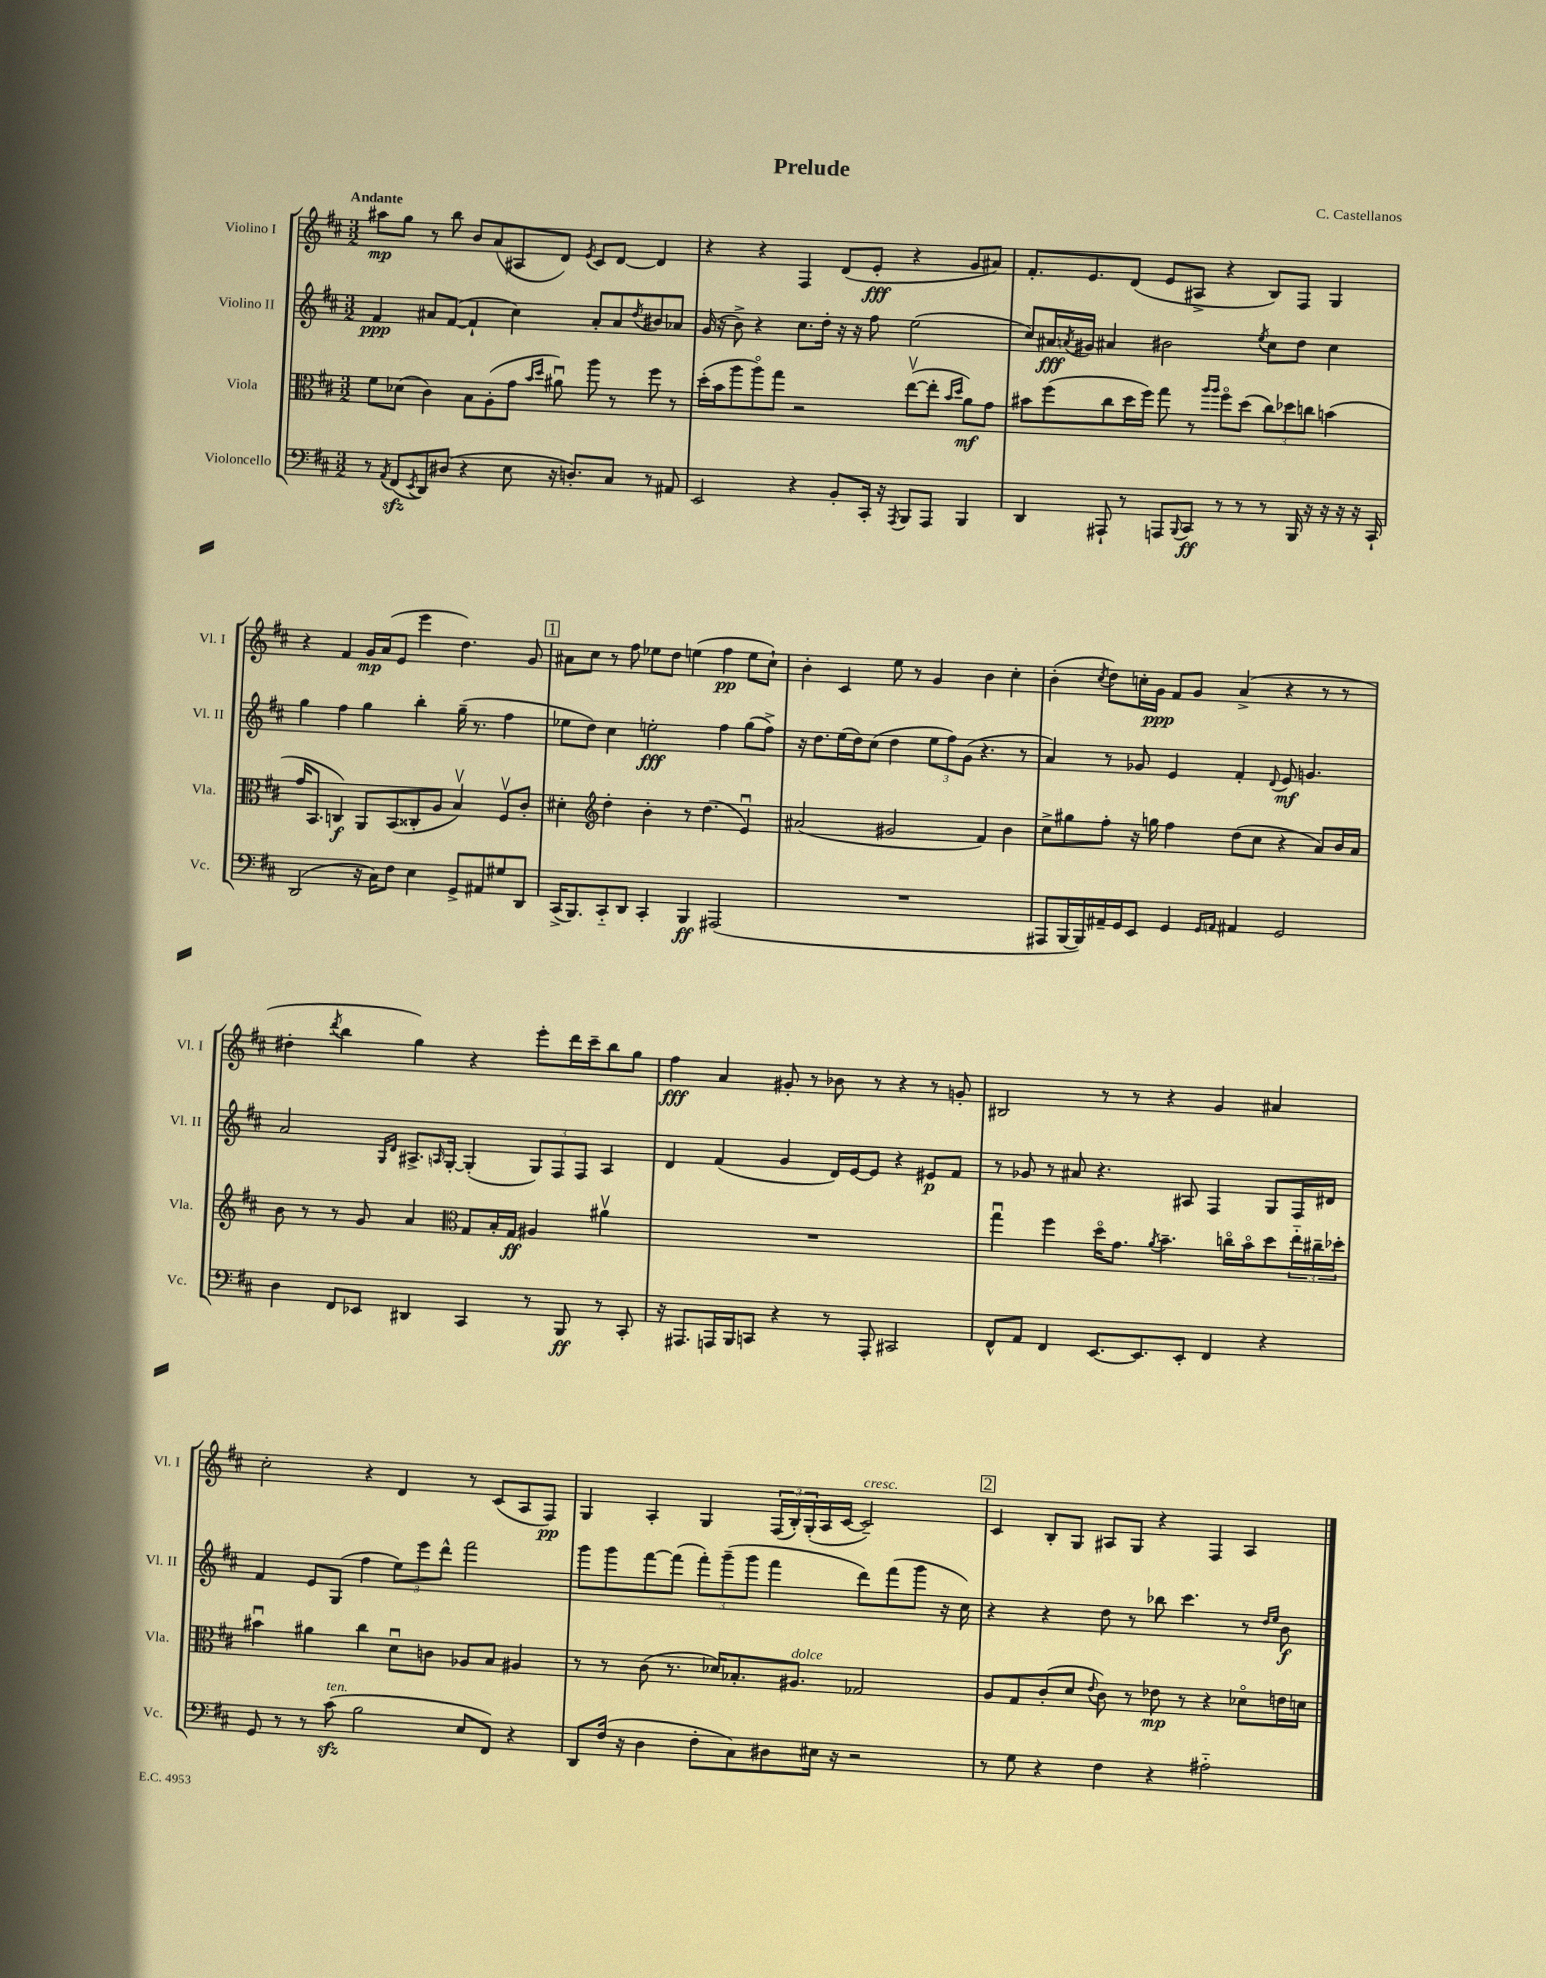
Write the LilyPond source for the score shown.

\header { title = "Prelude" composer = "C. Castellanos" }
<<
\new StaffGroup <<
\new Staff = "s0" \with { instrumentName = "Violino I" shortInstrumentName = "Vl. I" } {
    \clef treble \key d \major \numericTimeSignature \time 3/2 \tempo "Andante"
    ais''8\mp g''8 r8 b''8 b'8 a'8( ais8 d'8) \acciaccatura { e'8 } cis'8 d'8~ d'4 |
    r4 r4 fis4 d'8( e'8-.\fff r4 g'8 ais'8) |
    fis'8.-. e'8. d'8( e'8 ais8-> r4 b8) fis8 g4 |
    r4 fis'4 g'16\mp a'16( e'8 e'''4 d''4.) g'8 |
    \mark \markup { \box "1" } ais'8 cis''8 r8 fis''8 ees''8 d''8 e''4( fis''4\pp e''8 cis''8-!) |
    b'4-. cis'4 e''8 r8 g'4 b'4 cis''4-. |
    b'4-.( \acciaccatura { cis''8 } d''8) c''16-. g'16\ppp fis'8 g'8 a'4->( r4 r8 r8 |
    dis''4-. \acciaccatura { d'''8 } b''4 g''4) r4 e'''8-. d'''16 cis'''16-- b''8 g''8 |
    fis''4\fff a'4 gis'8-. r8 bes'8 r8 r4 r8 g'8-. |
    bis2 r8 r8 r4 g'4 ais'4 |
    cis''2-. r4 d'4 r8 cis'8( a8 fis8\pp) |
    g4 a4-. g4 \tuplet 3/2 { fis16( b16-.) g16-.( } a16 cis'16~ cis'2--^\markup { \italic "cresc." }) |
    \mark \markup { \box "2" } cis'4 b8-. g8 ais8 g8 r4 fis4 ais4 \bar "|." |
}
\new Staff = "s1" \with { instrumentName = "Violino II" shortInstrumentName = "Vl. II" } {
    \clef treble \key d \major \numericTimeSignature \time 3/2
    fis'4\ppp ais'8 fis'8~( fis'4-! cis''4) ais'8-. ais'8 \acciaccatura { d''8 } bis'8 aes'8 |
    g'16( r16 b'8->) r4 cis''8. d''16-. r16 r16 fis''8 e''2( |
    cis''8) ais'16\fff \acciaccatura { a'8 } gis'16 ais'4 bis'2 \acciaccatura { e''8 } cis''8 d''8 cis''4 |
    g''4 fis''4 g''4 b''4-. g''16--( r8. fis''4 |
    \mark \markup { \box "1" } ees''8 d''8) cis''4 e''2-.\fff fis''4 g''8( fis''8->) |
    r16 d''8. e''16( d''16) cis''8( d''4 \tuplet 3/2 { e''8 fis''8) g'8( } r4. r8 |
    a'4) r8 ges'8 e'4 fis'4-. \appoggiatura { d'8 } e'8\mf g'4. |
    a'2 \grace { g16 d'16 } ais8.-> \grace { a16 } g16~-. g4-.( \tuplet 3/2 { g8) fis8 fis8 } a4 |
    d'4 fis'4( g'4 d'16) e'16~ e'8 r4 eis'8\p fis'8 |
    r8 ges'8 r8 ais'8 r4. ais8 fis4 g8 fis16 dis'16 |
    fis'4 e'8 g8( fis''4 \tuplet 3/2 { e''8) e'''8 d'''8-^ } fis'''2 |
    g'''8 g'''8 fis'''8~ fis'''8( \tuplet 3/2 { fis'''8-.) g'''8--( g'''8 } fis'''4 d'''8) fis'''8( g'''8 r16 cis''16) |
    \mark \markup { \box "2" } r4 r4 d''8 r8 bes''8 cis'''4. r8 \grace { d''16 e''16 } b'8\f \bar "|." |
}
\new Staff = "s2" \with { instrumentName = "Viola" shortInstrumentName = "Vla." } {
    \clef alto \key d \major \numericTimeSignature \time 3/2
    fis'8 des'8( cis'4) b8 a8-.( g'8 \grace { b'16 d''16 } ais'8\downbow) a''8 r8 fis''8 r8 |
    d''16-.( b'16 a''8 a''8\flageolet) g''8 r2 e''8~\upbow( e''8-. \grace { b'16 d''16 } a'8\mf) g'8 |
    bis'8 fis''8( cis''8 d''16 fis''16) g''8 r8 \grace { a''16 a''16 } fis''8\flageolet d''8( \tuplet 3/2 { cis''8) des''8 c''8 } b'4( |
    g'16 b,8. c4\f) a,8 b,8( cisis8-. a8 b4\upbow) fis8\upbow cis'8-. |
    \mark \markup { \box "1" } dis'4-. \clef treble d''4-. b'4-. r8 d''4.( e'4\downbow) |
    ais'2( gis'2 fis'4) b'4 |
    cis''8-> gis''8 fis''8-. r16 g''16 fis''4 d''8( cis''8 r4 a'8) b'16 a'16 |
    b'8 r8 r8 g'8 a'4 \clef alto g8 b16-. g16\ff ais4 ais'4\upbow |
    R1. |
    g''4\downbow fis''4 d''16\flageolet g'8. \acciaccatura { a'8 } b'4.-- c''16\flageolet b'16\flageolet d''8 \tuplet 3/2 { e''16-_ cis''16-- des''16-. } |
    bis'4\downbow ais'4 cis''4 d'8\downbow c'8 aes8 b8 ais4 |
    r8 r8 cis'8( r8. des'16) bes8.-. ais8.^\markup { \italic "dolce" } ges2 |
    \mark \markup { \box "2" } a8 g8 cis'8-.( d'8 \appoggiatura { e'8 } cis'8) r8 ees'8\mp r8 r4 des'8\flageolet e'16 d'16 \bar "|." |
}
\new Staff = "s3" \with { instrumentName = "Violoncello" shortInstrumentName = "Vc." } {
    \clef bass \key d \major \numericTimeSignature \time 3/2
    r8 \acciaccatura { a,8 } fis,8\sfz( \acciaccatura { e,8 } d,8) dis8( r4 e8 r16 d8.-.) cis8 r8 ais,8 |
    e,2 r4 b,8-. cis,16-. r16 \acciaccatura { a,,8 } b,,8 a,,8 b,,4 |
    d,4 ais,,8-! r8 a,,8 \appoggiatura { b,,8 } cis,8\ff r8 r8 r8 b,,16 r16 r16 r16 r16 cis,16-! |
    d,2( r16 cis16) fis8 e4 g,8-> ais,8 gis8 d,8 |
    \mark \markup { \box "1" } cis,16->( b,,8.) cis,8-_ d,8 cis,4-. b,,4\ff ais,,2( |
    R1. |
    ais,,8 b,,16~ b,,16) ais,16-- g,16 e,8 g,4 \grace { g,16 a,16 } ais,4 g,2 |
    d4 fis,8 ees,8 dis,4 cis,4 r8 b,,8\ff r8 cis,8-. |
    r16 ais,,8. a,,16 b,,16 c,8 r4 r8 a,,8-. cis,2 |
    fis,8-^ a,8 fis,4 e,8.~ e,8. e,8-. fis,4 r4 |
    g,8 r8 r8 cis'8\sfz^\markup { \italic "ten." }( b2 e8 fis,8) r4 |
    d,8 fis16( r16 d4 fis8-. cis8) dis8 eis16 r16 r2 |
    \mark \markup { \box "2" } r8 g8 r4 fis4 r4 ais2-_ \bar "|." |
}
>>
>>
\layout { \context { \Score \remove "Bar_number_engraver" } }
